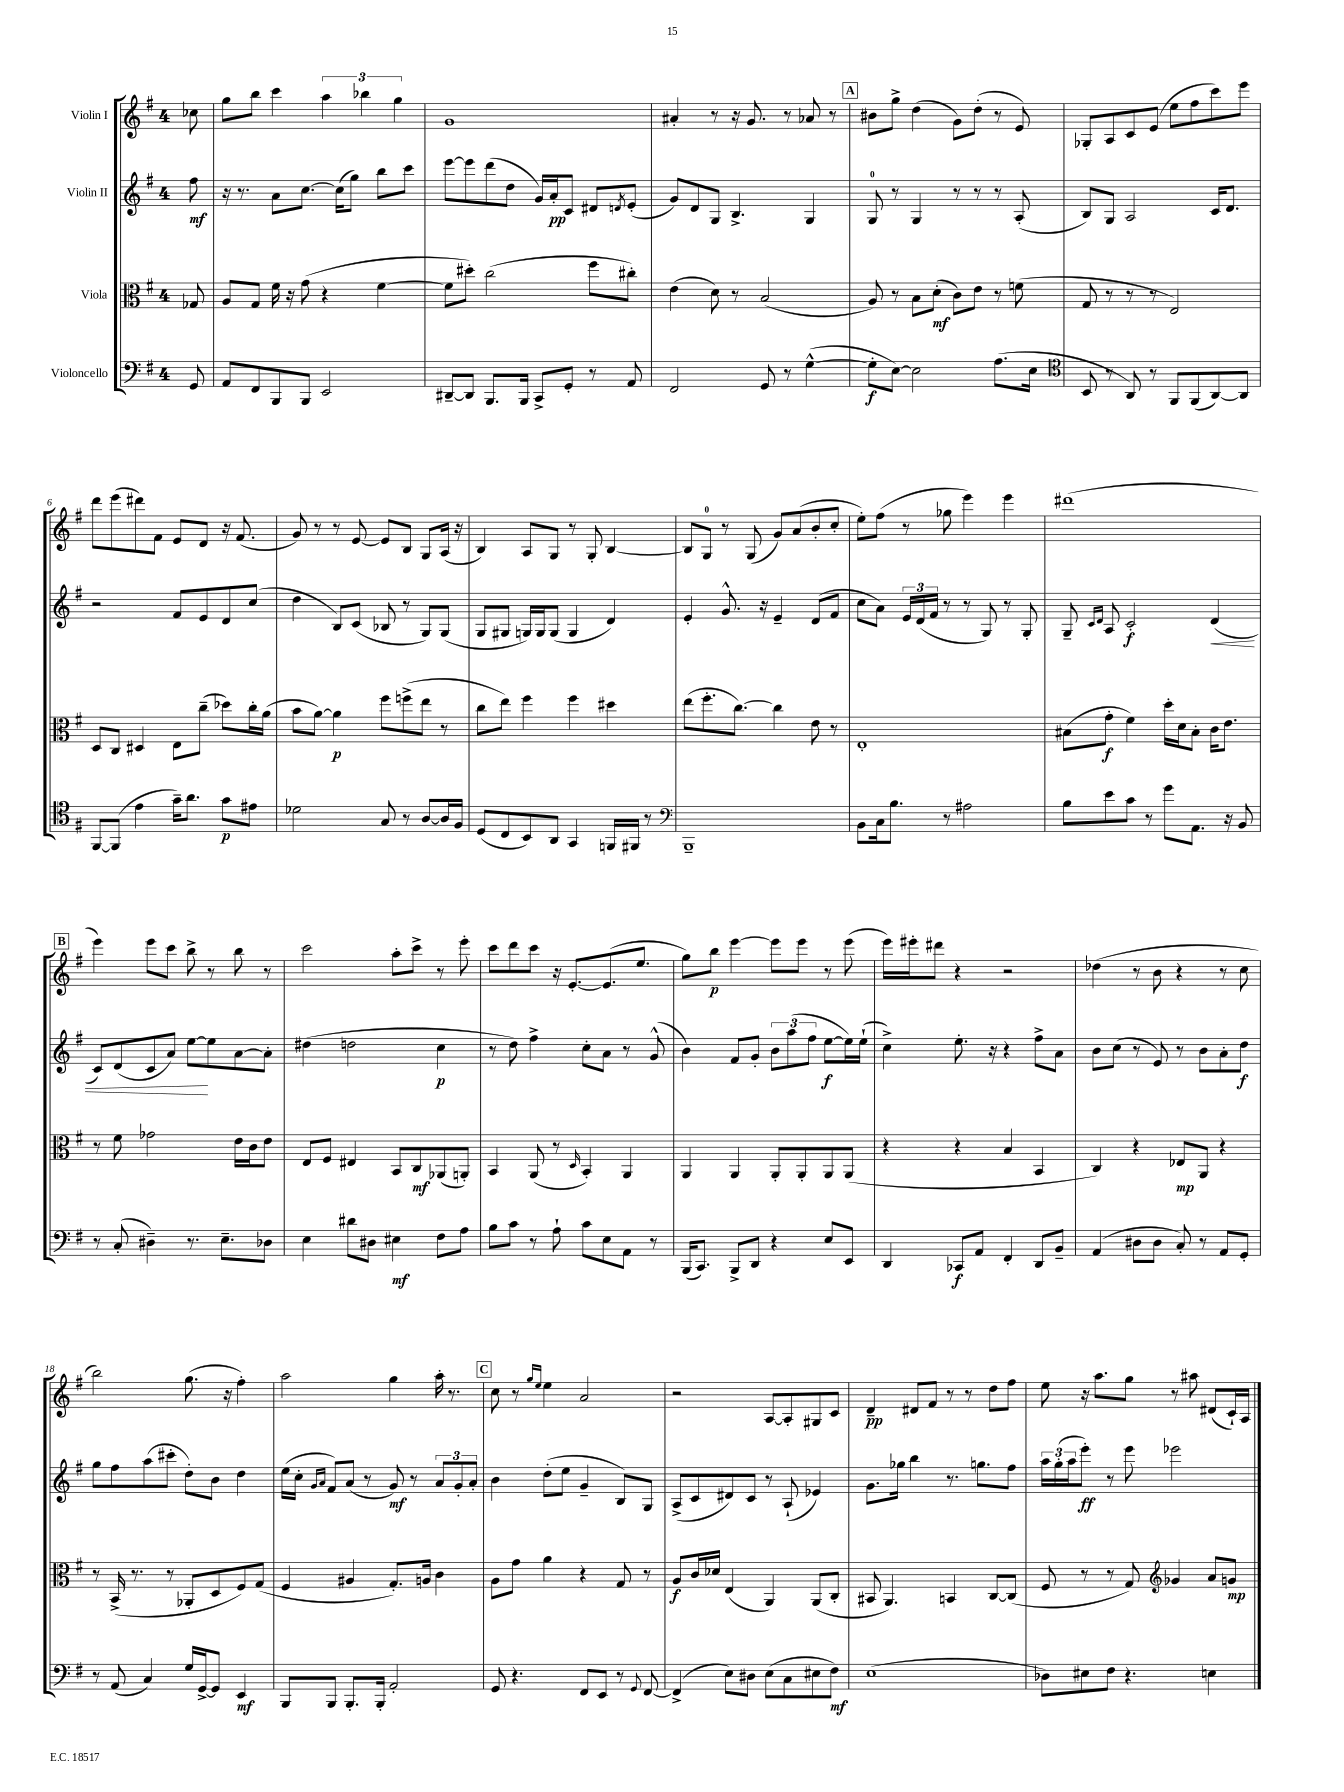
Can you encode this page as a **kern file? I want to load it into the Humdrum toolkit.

**kern	**kern	**kern	**kern
*staff4	*staff3	*staff2	*staff1
*clefF4	*clefC3	*clefG2	*clefG2
*k[f#]	*k[f#]	*k[f#]	*k[f#]
*M4/4	*M4/4	*M4/4	*M4/4
8GG/	8G-/	8ff#\	8cc-\
=	=	=	=
8AA/L	8A/L	16r	8gg\L
.	.	8.r	.
8FF#/	8G/J	.	8bb\J
8BBB/	16f#\	8a\L	4ccc\
.	16r	.	.
8BBB/J	(8g\	[8.cc\J	.
2EE/	4r	.	6aa\
.	.	(16cc\]LK	.
.	.	8gg\J)	.
.	.	.	6bb-\
.	[4f#\	8bb\L	.
.	.	.	6gg\
.	.	8ccc\J	.
=	=	=	=
[8DD#~/L	8f#\]L	[8eee\L	1g
8DD#/]J	8dd#'\J)	8eee\]	.
8.BBB/L	(2cc\	(8ddd\	.
.	.	8dd\J	.
16BBB/Jk	.	.	.
8CC^/L	.	16g/LL)	.
.	.	16a'/J	.
8GG'/J	.	8c/J	.
8r	8ff#\L	8d#/L	.
.	.	8qd/	.
8AA/	8cc#'\J)	(8e'/J	.
=	=	=	=
2FF#/	(4e\	8g/L)	4a#'/
.	.	8d/	.
.	8d\)	8G/J	8r
.	8r	4.B^/	16r
.	.	.	8.g/
8GG/	(2B/	.	.
8r	.	.	8r
([4G^^\	.	4G/	8a-/
.	.	.	8r
=	=	=	=
8G'\]L	8A/)	8G/	8b#\L
[8E\J)	8r	8r	8gg^\J
2E\]	8B\L	4G/	(4dd\
.	(8d'\J	.	.
.	8c\L)	8r	8g\L)
.	8e\J	8r	(8dd'\J
(8.A\L	8r	8r	8r
.	(8f\	(8A'/	8e/)
16E\Jk	.	.	.
=	=	=	=
*clefC4	*	*	*
8BB/	8G/	8B/L)	8G-'/L
8r	8r	8G/J	8A/
8AA/)	8r	2A/	8c/
8r	8r	.	(8e/J
8FF#/L	2E/)	.	8ee\L
(8FF#/	.	.	8ff#\
[8AA/)	.	16c/LK	8ccc\)
.	.	8.d/J	.
8AA/]J	.	.	8eee\J
=	=	=	=
[8FF#/L	8D/L	2r	8ddd\L
(8FF#/]J	8C/J	.	(8eee\
4e\	4D#/	.	8ddd#\)
.	.	.	8f#\J
16g~\LK)	8E\L	8f#/L	8e/L
8.a\J	.	.	.
.	(8cc~\J	8e/	8d/J
8g\L	8dd-\L)	8d/	16r
.	.	.	(8.f#/
8e#\J	16cc'\L	(8cc/J	.
.	(16a\JJ	.	.
=	=	=	=
2d-\	8b\L	4dd\	8g/)
.	[8a\J)	.	8r
.	4a\]	8B/L)	8r
.	.	(8c/J	[8e/
8G/	8ff#\L	8B-/	8e/]L
8r	(8ff^\	8r	8B/J
[8A/L	8ee\J	8G/L)	8G/L
16A/]L	8r	(8G/J	(16A/Jk
16F#/JJ	.	.	16r
=	=	=	=
(8D/L	8cc\L	8G/L	4B/)
8C/	8ee\J)	8G#/J	.
8BB/)	4ff#\	16G/LL)	8A/L
.	.	16G/J	.
8AA/J	.	(8G/J	8G/J
4GG/	4ff#\	4G/	8r
.	.	.	8G'/
16FF/LL	4dd#\	4d/)	[4B/
16FF#/JJ	.	.	.
8r	.	.	.
=	=	=	=
*clefF4	*	*	*
1BBB~	(8ee\L	4e'/	8B/]L
.	8.ff#'\	.	8G/J
.	.	8.g^^/	8r
.	[8.cc\J)	.	.
.	.	.	(8G/
.	.	16r	.
.	4cc\]	4e~/	8g/L)
.	.	.	(8a/
.	8e\	(8d/L	8b'/
.	8r	8f#/J	8cc'/J
=	=	=	=
8BB\L	1E'	8cc\L	8ee'\L)
16C\k	.	8a\J)	(8ff#\J
8.B\J	.	.	.
.	.	24e/LL	8r
.	.	(24d/	.
.	.	24f#/JJ	.
8r	.	8r	8gg-\
2A#\	.	8r	4eee\)
.	.	8G/)	.
.	.	8r	4eee\
.	.	8G'/	.
=	=	=	=
8B\L	(8B#\L	8G~/	(1ddd#
.	.	16qqc/LL	.
.	.	16qqd/JJ	.
8e\	8g'\J	8A/	.
8c\J	4f#\)	2c'/	.
8r	.	.	.
8g\L	16dd'\LL	.	.
.	16d\J	.	.
8.AA\J	8B#'\J	.	.
.	16c\LK	(4d/	.
16r	8.e\J	.	.
8BB/	.	.	.
=	=	=	=
8r	8r	8c/L)	4eee\)
(8C'/	8f#\	(8d/	.
4D#~\)	2g-\	8c/	8eee\L
.	.	8a/J)	8ccc\J
8.r	.	[8ee\L	8bb^\
.	.	8ee\]	8r
8.E~\L	.	.	.
.	16e\LL	[8a\	8bb\
.	16c\J	.	.
8D-\J	8e\J	8a'\]J	8r
=	=	=	=
4E\	8E/L	(4dd#\	2ccc\
.	8F#/J	.	.
8d#\L	4E#/	2dd\	.
8D#\J	.	.	.
4E#\	8BB/L	.	8aa'\L
.	8C/	.	8ccc^\J
8F#\L	(8AA-/	4cc\	8r
8A\J	8AA'/J)	.	8eee'\
=	=	=	=
8B\L	4BB/	8r	8ccc\L
8c\J	.	8dd\)	8ddd\
8r	(8AA/	4ff#^\	8ccc\J
8A`\	8r	.	16r
.	.	.	[8.e'/L
.	16qqD/	.	.
8c\L	4BB'/)	8cc'\L	.
8E\	.	8a\J	(8.e/]
8AA\J	4AA/	8r	.
.	.	.	8.ee/J
8r	.	(8g^^/	.
=	=	=	=
(16BBB/LK	4AA/	4b\)	8gg\L)
8.CC/J)	.	.	.
.	.	.	8bb\J
8BBB^/L	4AA/	8f#/L	[4eee\
8DD/J	.	8g'/J	.
4r	8AA'/L	12b\L	8eee\]L
.	.	(12aa\	.
.	8AA'/	.	8eee\J
.	.	12ff#\J	.
8E/L	8AA/	[8ee\L	8r
8EE/J	(8AA/J	16ee\]L)	(8eee\
.	.	(16ee`\JJ	.
=	=	=	=
4DD/	4r	4cc^\)	16eee\LL)
.	.	.	16eee#'\J
.	.	.	8ddd#\J
8CC-/L	4r	8.ee'\	4r
8AA/J	.	.	.
.	.	16r	.
4FF#'/	4B/	4r	2r
8DD/L	4BB/	8ff#^\L	.
8BB~/J	.	8a\J	.
=	=	=	=
(4AA/	4C/)	8b\L	(4dd-\
.	.	(8cc\J	.
8D#\L	4r	8r	8r
8D#\J	.	8e/)	8b\
8C'/)	8E-/L	8r	4r
8r	8AA/J	8b\L	.
8AA/L	4r	8a'\	8r
8GG'/J	.	8dd\J	8cc\
=	=	=	=
8r	8r	8gg\L	2bb\)
(8AA/	(16BB^/	8ff#\	.
.	8.r	.	.
4C/)	.	(8aa\	.
.	8r	8ccc#'\J	.
16G/LL	8AA-'/L	8dd'\L)	(8.gg\
[16GG^/J	.	.	.
8GG/]J	8D/	8b\J	.
.	.	.	16r
4EE/	8F#/)	4dd\	4ff#'\)
.	(8G/J	.	.
=	=	=	=
8BBB/L	4F#/	(16ee\LL	2aa\
.	.	16cc'\JJ	.
.	.	16qqg/LL	.
.	.	16qqa/JJ	.
8BBB/J	.	8f#/L)	.
8.BBB'/L	4A#/	(8a/J	.
.	.	8r	.
16BBB'/Jk	.	.	.
2AA'/	8.G'/L)	8g/)	4gg\
.	.	8r	.
.	16A/Jk	.	.
.	4c\	12a/L	16aa'\
.	.	.	8.r
.	.	12g'/	.
.	.	12a'/J	.
=	=	=	=
8GG/	8A\L	4b\	8cc\
4.r	8g\J	.	8r
.	.	.	16qqgg/LL
.	.	.	16qqee/JJ
.	4a\	(8dd'\L	4ee\
.	.	8ee\J	.
8FF#/L	4r	4g~/	2a/
8EE/J	.	.	.
8r	8G/	8B/L)	.
8qqGG/	.	.	.
[8FF#/	8r	8G/J	.
=	=	=	=
(4FF#^/]	8A/L	(8A^/L	2r
.	16c/L	8c/	.
.	16d-/JJ	.	.
8E\L)	(4E/	8d#/)	.
8D#\J	.	8c/J	.
(8E\L	4AA/)	8r	[8A/L
8C\	.	(8A`/	8A'/]
8E#\	(8AA/L	4e-/)	8G#/
8F#\J)	8C'/J	.	8c/J
=	=	=	=
(1E	8BB#/	8.g\L	4d~/
.	4.AA/)	.	.
.	.	16gg-\Jk	.
.	.	4bb\	8d#/L
.	.	.	8f#/J
.	4BB/	8.r	8r
.	.	.	8r
.	.	8.gg\L	.
.	[8C/L	.	8dd\L
.	(8C/]J	8ff#\J	8ff#\J
=	=	=	=
8D-\L)	8F#/	24aa\LL	8ee\
.	.	(24gg'\	.
.	.	24aa\J	.
8E#\	8r	8eee'\J)	16r
.	.	.	8.aa\L
8F#\J	8r	8r	.
4.r	8G/)	8eee\	8gg\J
*	*clefG2	*	*
.	4g-/	2eee-\	8r
.	.	.	8aa#\
4E\	8a/L	.	(8d#/L
.	8g/J	.	16c`/L)
.	.	.	16A/JJ
==	==	==	==
*-	*-	*-	*-
